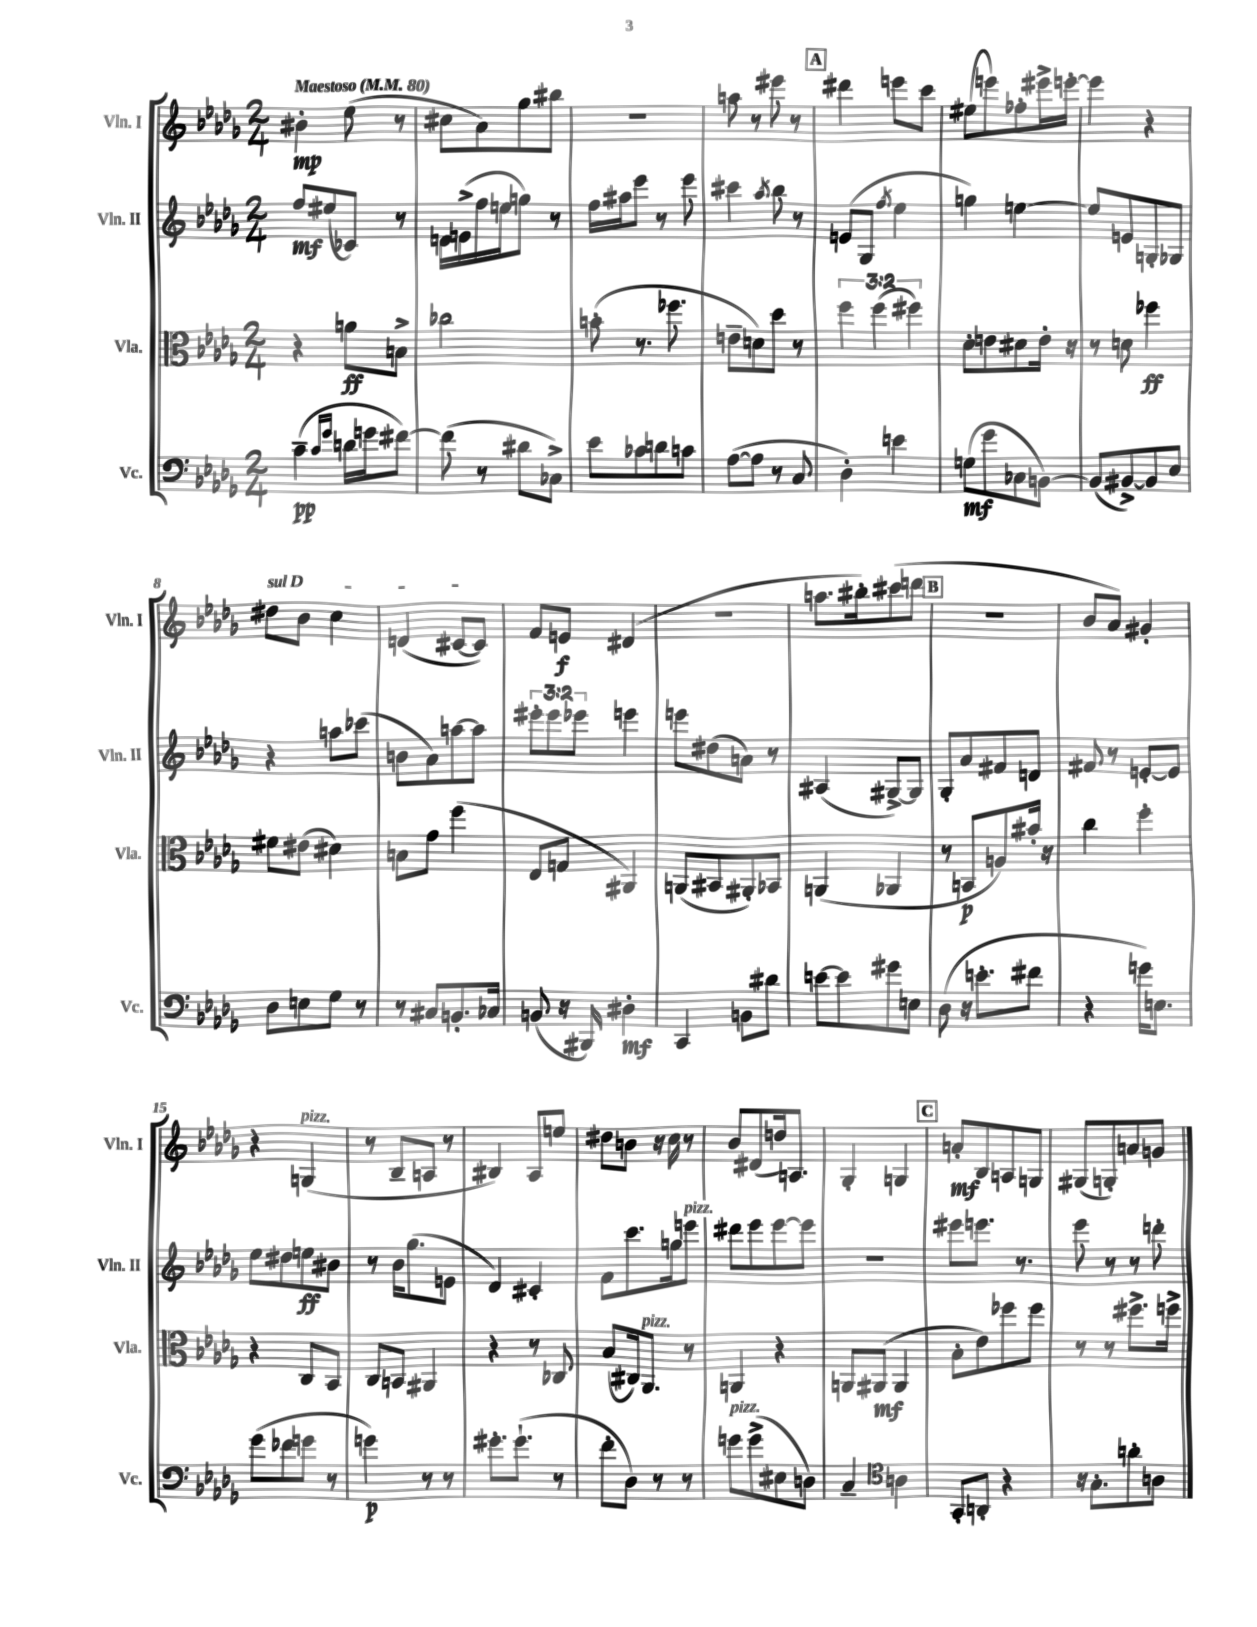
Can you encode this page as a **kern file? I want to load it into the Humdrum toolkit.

**kern	**kern	**kern	**kern
*staff4	*staff3	*staff2	*staff1
*clefF4	*clefC3	*clefG2	*clefG2
*k[b-e-a-d-g-]	*k[b-e-a-d-g-]	*k[b-e-a-d-g-]	*k[b-e-a-d-g-]
*M2/4	*M2/4	*M2/4	*M2/4
*MM80	*MM80	*MM80	*MM80
(4c~	4r	8ff	4b#'
.	.	(8ee#	.
16qqc	.	.	.
16qqg-	.	.	.
16d	8a	8c-)	(8ee-
16g	.	.	.
[8f#)	8B^	8r	8r
=	=	=	=
(8f#]	2cc-	16d	8cc#
.	.	(16e^	.
8r	.	16ff	8a-)
.	.	16ee	.
8d#	.	8gg)	8gg-
8C-^)	.	8r	8bb#
=	=	=	=
8e-	(8b'	16ff	2r
.	.	16aa#	.
8c-	8.r	8eee-	.
8d	.	8r	.
.	8.ff-	.	.
8c	.	8eee-	.
=	=	=	=
([8A-	8e~	4ccc#	8aa
8A-]	8d)	.	8r
.	.	8qaa-	.
8r	8dd-	8bb-	8eee#
8C	8r	8r	8r
=	=	=	=
4D-')	6ff	(8e	4ddd#
.	.	8G-	.
.	(6ff	.	.
.	.	8qff	.
4e	.	4ee-	8eee
.	6ff#)	.	.
.	.	.	8ccc
=	=	=	=
(8G	8d-'	4gg)	(8ee#
8g-	8e	.	8eee)
8C-	8d#	[4ee	8ff-'
[8BB)	16e'	.	16eee#^
.	16r	.	[16eee'
=	=	=	=
(8BB]	8r	8ee]	4eee]
[8BB#^)	8d	8e	.
8BB#]	4ff-	8G'	4r
8E-	.	8G-	.
=	=	=	=
8D-	8f#	4r	8dd#
8E	(8e#	.	8b-
8G-	4d#)	8aa	4cc
8r	.	(8ccc-	.
=	=	=	=
8r	8B	8b	(4d
8C#	8g-	8a-)	.
8.BB'	(4ff	[8aa	[8c#
.	.	8aa]	8c#])
16C-	.	.	.
=	=	=	=
(8BB	8E-	12eee#'	8f
.	.	12eee#	.
16r	8G	.	8e
.	.	12eee-	.
16BBB#)	.	.	.
4D#'	4AA#)	4eee	(4d#
=	=	=	=
4CC	(8AA	8eee	2r
.	8BB#	(8dd#	.
8BB	8AA#')	8a)	.
8d#	8BB-	8r	.
=	=	=	=
[8e	(4AA	(4A#	8.aa
8e]	.	.	.
.	.	.	16bb#')
8g#	4AA-	[8G#^)	(8ccc#
8E	.	8G#]	8ddd
=	=	=	=
(8D-	8r	8G-'	2r
16r	8BB	8a-	.
8.e'	.	.	.
.	8A)	8f#	.
8f#	16b#'	8d	.
.	16r	.	.
=	=	=	=
4r	4cc	8f#	8b-
.	.	8r	8a-)
16g)	4ff'	[8e'	4g#'
8.E	.	.	.
.	.	8e]	.
=	=	=	=
(8g-	4r	8ee-	4r
8f-	.	8dd#	.
8g	8C	8ee	(4G
8r	8BB-	8b#	.
=	=	=	=
4g)	8C	8r	8r
.	8BB	16b-	8B-~
.	.	(8.gg-	.
8r	4AA#	.	8A
8r	.	8e	8r
=	=	=	=
8.g#'	4r	4d-)	4B#)
(8.g#`	.	.	.
.	8r	4c#'	8A-
8r	8C-	.	8ee
=	=	=	=
8f'	(8B-	8f	8dd#
8D-)	16C#)	8.ccc	8b
.	8.AA-	.	.
8r	.	.	16r
.	.	16gg	16cc
8r	8r	8eee	8r
=	=	=	=
8g	4AA	8ddd#	8b-
(8g^	.	8eee-	(8d#
8E#	4r	[8eee-	16dd)
.	.	.	8.A
8D)	.	8eee-]	.
=	=	=	=
4C~	8AA	2r	4G-'
.	(8AA#	.	.
*clefC4	*	*	*
4A	4AA#	.	4G
=	=	=	=
8GG-'	8B-'	8eee#	8a'
8AA'	8e-)	8.eee	8B-
4r	8ff-	.	8A
.	.	8.r	.
.	8ff-	.	8G
=	=	=	=
16r	8r	8eee-	(8G#
8.G-'	.	.	.
.	8r	8r	8G')
8a'	8.ff#^	8r	8a
8A	.	8ddd'	8g
.	16ff^	.	.
==	==	==	==
*-	*-	*-	*-
